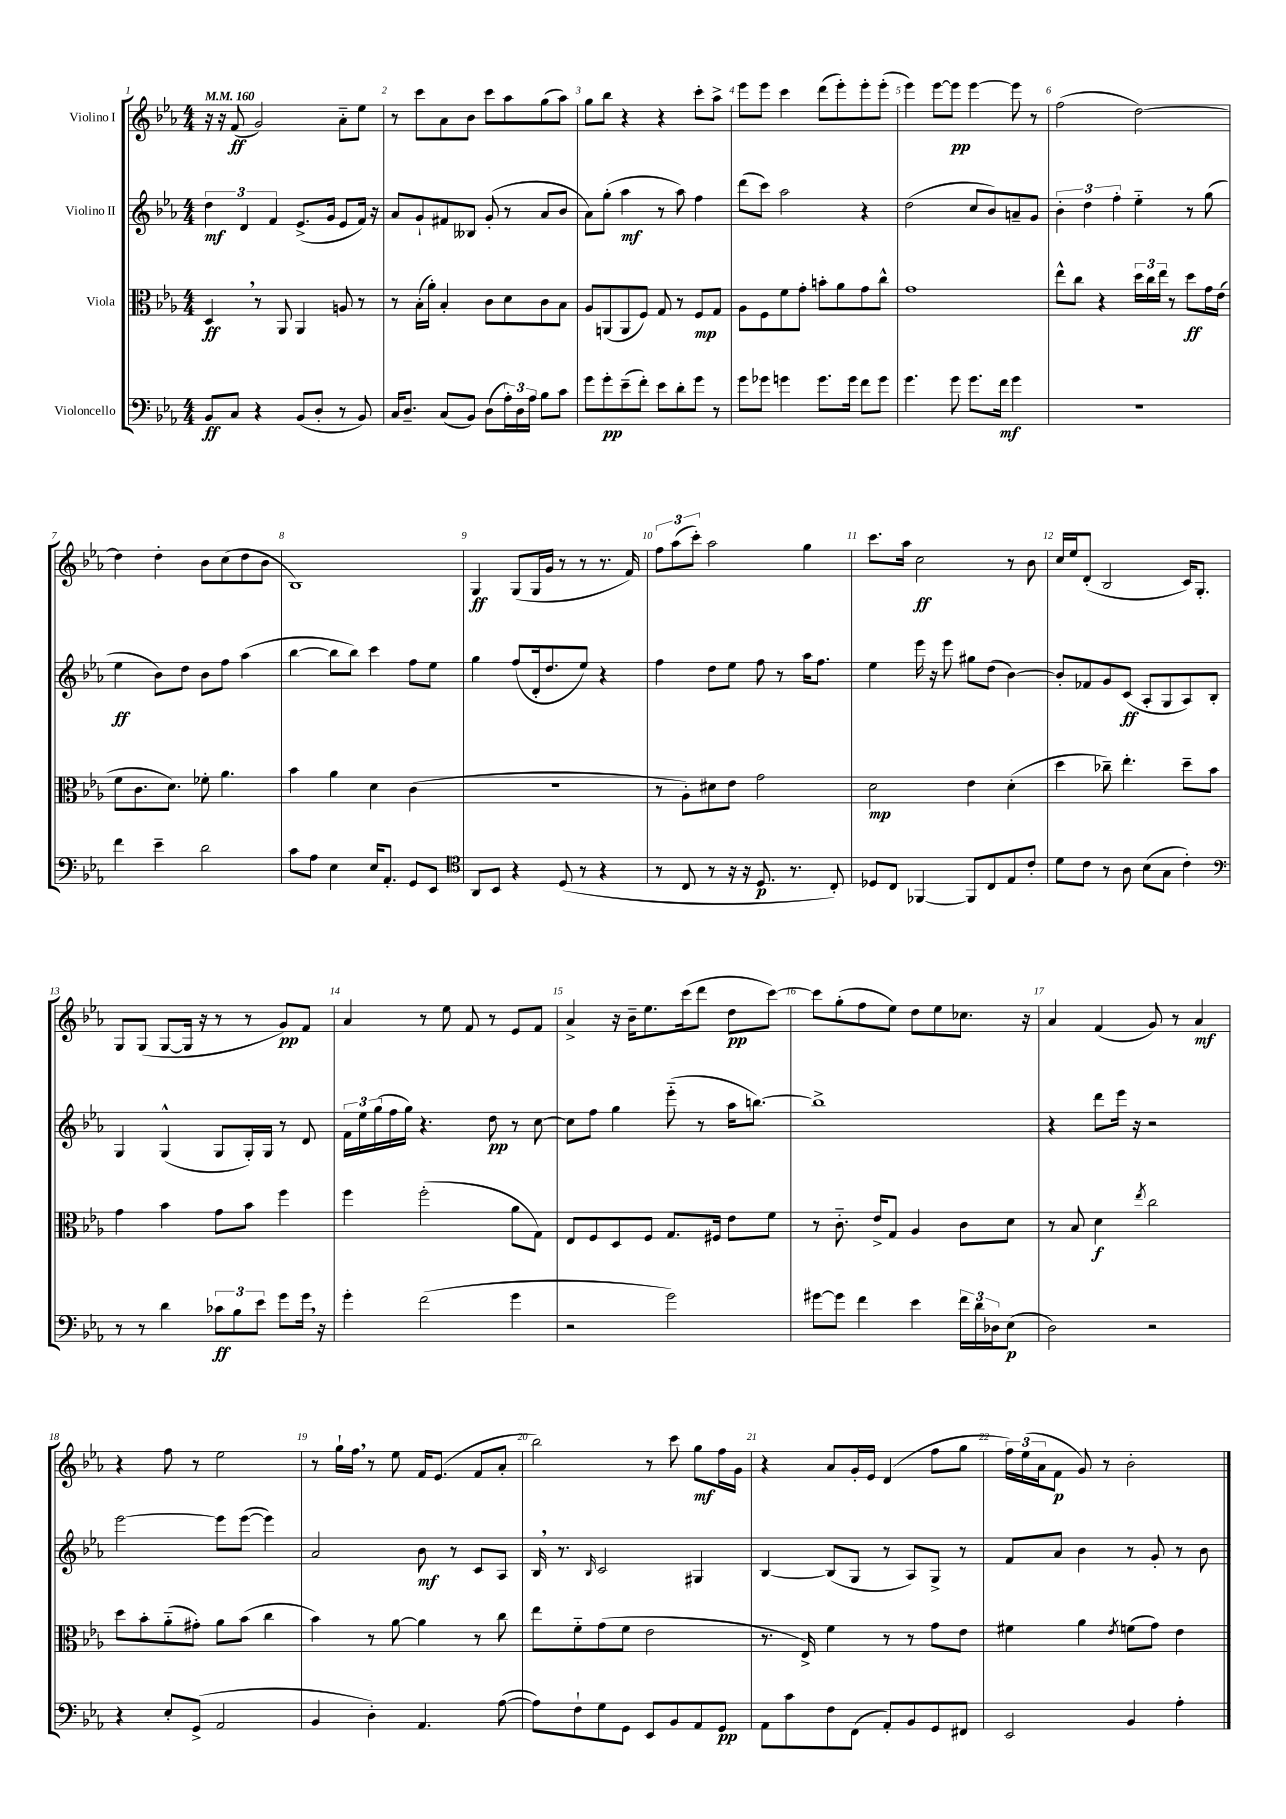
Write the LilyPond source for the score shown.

<<
\new StaffGroup <<
\new Staff = "s0" \with { instrumentName = "Violino I" } {
    \clef treble \key ees \major \numericTimeSignature \time 4/4 \tempo 4 = 160
    r16 r16 f'8\ff( g'2) aes'8-_ ees''8 |
    r8 c'''8 aes'8 bes'8 c'''8 aes''8 g''8( aes''8) |
    g''8 bes''8 r4 r4 c'''8-. aes''8-> |
    ees'''8 ees'''8 c'''4 d'''8( ees'''8-.) ees'''8-. ees'''8-.( |
    ees'''4) ees'''8~ ees'''8\pp ees'''4~ ees'''8 r8 |
    f''2( d''2~) |
    d''4 d''4-. bes'8 c''8( d''8 bes'8 |
    bes1) |
    g4\ff g8( g16 g'16 r8 r8 r8. f'16) |
    \tuplet 3/2 { f''8 aes''8( c'''8-.) } aes''2 g''4 |
    c'''8. aes''16 c''2\ff r8 bes'8 |
    c''16 ees''16 d'8-.( bes2 c'16) g8.-. |
    g8 g8( g8~ g16 r16 r8 r8 g'8\pp) f'8 |
    aes'4 r8 ees''8 f'8 r8 ees'8 f'8 |
    aes'4-> r16 bes'16-- ees''8. c'''16( d'''8 d''8\pp c'''8~) |
    c'''8 g''8-.( f''8 ees''8) d''8 ees''8 ces''8. r16 |
    aes'4 f'4( g'8) r8 aes'4\mf |
    r4 f''8 r8 ees''2 |
    r8 g''16-! f''16 \breathe r8 ees''8 f'16 ees'8.( f'8 aes'8-. |
    bes''2) r8 c'''8 g''8\mf f''16 g'16 |
    r4 aes'8 g'16-. ees'16 d'4( f''8 g''8 |
    \tuplet 3/2 { f''16) ees''16( aes'16 } f'8\p g'8) r8 bes'2-. \bar "|." |
}
\new Staff = "s1" \with { instrumentName = "Violino II" } {
    \clef treble \key ees \major \numericTimeSignature \time 4/4
    \tuplet 3/2 { d''4\mf d'4 f'4 } ees'8.->( g'16 ees'8 f'16) r16 |
    aes'8 g'8-! fis'8 beses8 g'8-.( r8 aes'8 bes'8 |
    aes'8) g''8-.( aes''4\mf r8 aes''8) f''4 |
    d'''8( c'''8) aes''2 r4 |
    d''2( c''8 bes'8) a'8-- g'8 |
    \tuplet 3/2 { bes'4-. d''4 f''4-. } ees''4-_ r8 g''8( |
    ees''4\ff bes'8) d''8 bes'8 f''8 aes''4( |
    bes''4~ bes''8 bes''8) c'''4 f''8 ees''8 |
    g''4 f''8( d'16-. d''8. ees''8) r4 |
    f''4 d''8 ees''8 f''8 r8 aes''16 f''8. |
    ees''4 ees'''16 r16 ees'''8 gis''8 d''8( bes'4~) |
    bes'8-. fes'8 g'8 c'8\ff( aes8-. g8 aes8) bes8-. |
    g4 g4-^( g8 g16-.) g16 r8 d'8 |
    \tuplet 3/2 { f'16 ees''16 g''16( } f''16 g''16) r4. d''8\pp r8 c''8~ |
    c''8 f''8 g''4 ees'''8-_( r8 aes''16 b''8.~) |
    b''1-> |
    r4 d'''8 ees'''16 r16 r2 |
    ees'''2~ ees'''8 ees'''8~( ees'''4) |
    aes'2 bes'8\mf r8 c'8 aes8 |
    bes16 \breathe r8. \grace { bes16 } c'2 gis4 |
    bes4~ bes8( g8 r8 aes8) g8-> r8 |
    f'8 aes'8 bes'4 r8 g'8-. r8 bes'8 \bar "|." |
}
\new Staff = "s2" \with { instrumentName = "Viola" } {
    \clef alto \key ees \major \numericTimeSignature \time 4/4
    d4\ff \breathe r8 aes,8 aes,4 a8 r8 |
    r8 bes16-.( aes'16-.) bes4-. c'8 d'8 c'8 bes8 |
    aes8 a,8( a,8 f8) g8 r8 f8\mp g8 |
    aes8 f8 f'8 g'8-. b'8-. aes'8 g'8 c''8-^ |
    g'1 |
    ees''8-^ c''8 r4 \tuplet 3/2 { d''16 c''16 ees''16 } r8 d''8\ff g'16 ees'16( |
    f'8 c'8. d'8.) fes'8-. aes'4. |
    bes'4 aes'4 d'4 c'4( |
    R1 |
    r8 aes8-.) dis'8 ees'8 g'2 |
    d'2\mp ees'4 d'4-.( |
    d''4 ces''8--) ees''4.-. d''8-- bes'8 |
    g'4 bes'4 g'8 bes'8 f''4 |
    f''4 f''2-.( aes'8 g8) |
    ees8 f8 d8 f8 g8. fis16 ees'8 f'8 |
    r8 c'8.-_ ees'16-> g8 aes4 c'8 d'8 |
    r8 bes8 d'4\f \acciaccatura { ees''8 } c''2 |
    d''8 bes'8-. aes'8-_( gis'8-.) aes'8 bes'8( c''4 |
    bes'4) r8 aes'8~ aes'4 r8 c''8 |
    ees''8 f'8-_ g'8( f'8 ees'2 |
    r8. ees16->) f'4 r8 r8 g'8 ees'8 |
    fis'4 aes'4 \acciaccatura { ees'8 } f'8( g'8) ees'4 \bar "|." |
}
\new Staff = "s3" \with { instrumentName = "Violoncello" } {
    \clef bass \key ees \major \numericTimeSignature \time 4/4
    bes,8\ff c8 r4 bes,8( d8-. r8 bes,8) |
    c16 d8.-- c8( bes,8) d8( \tuplet 3/2 { aes16-.) d16 aes16 } bes8 c'8 |
    g'8 g'8-.\pp ees'8--( f'8-.) ees'8 d'8-. g'8 r8 |
    g'8 ges'8 g'4 g'8. g'16 f'8 g'8 |
    g'4. g'8 g'8. f'16\mf g'4 |
    r1 |
    f'4 ees'4-- d'2 |
    c'8 aes8 ees4 ees16 aes,8.-. g,8 ees,8 |
    \clef tenor aes,8 bes,8 r4 d8( r8 r4 |
    r8 c8 r8 r16 r16 d8.\p r8. c8-.) |
    des8 c8 fes,4~ fes,8 c8 ees8 c'8-. |
    d'8 c'8 r8 aes8 bes8( g8 c'4-.) |
    \clef bass r8 r8 d'4 \tuplet 3/2 { ces'8\ff bes8 ees'8 } g'8 g'16 \breathe r16 |
    g'4-. f'2( g'4 |
    r2 g'2) |
    gis'8~ gis'8 f'4 ees'4 \tuplet 3/2 { f'16 d'16 des16 } ees8\p( |
    d2) r2 |
    r4 ees8-. g,8->( aes,2 |
    bes,4 d4-.) aes,4. aes8~( |
    aes8) f8-! g8 g,8 ees,8 bes,8 aes,8 g,8\pp |
    aes,8 c'8 f8 f,8( aes,8-.) bes,8 g,8 fis,8 |
    ees,2 bes,4 aes4-. \bar "|." |
}
>>
>>
\layout { \context { \Score \override BarNumber.break-visibility = ##(#f #t #t) barNumberVisibility = #all-bar-numbers-visible } }
